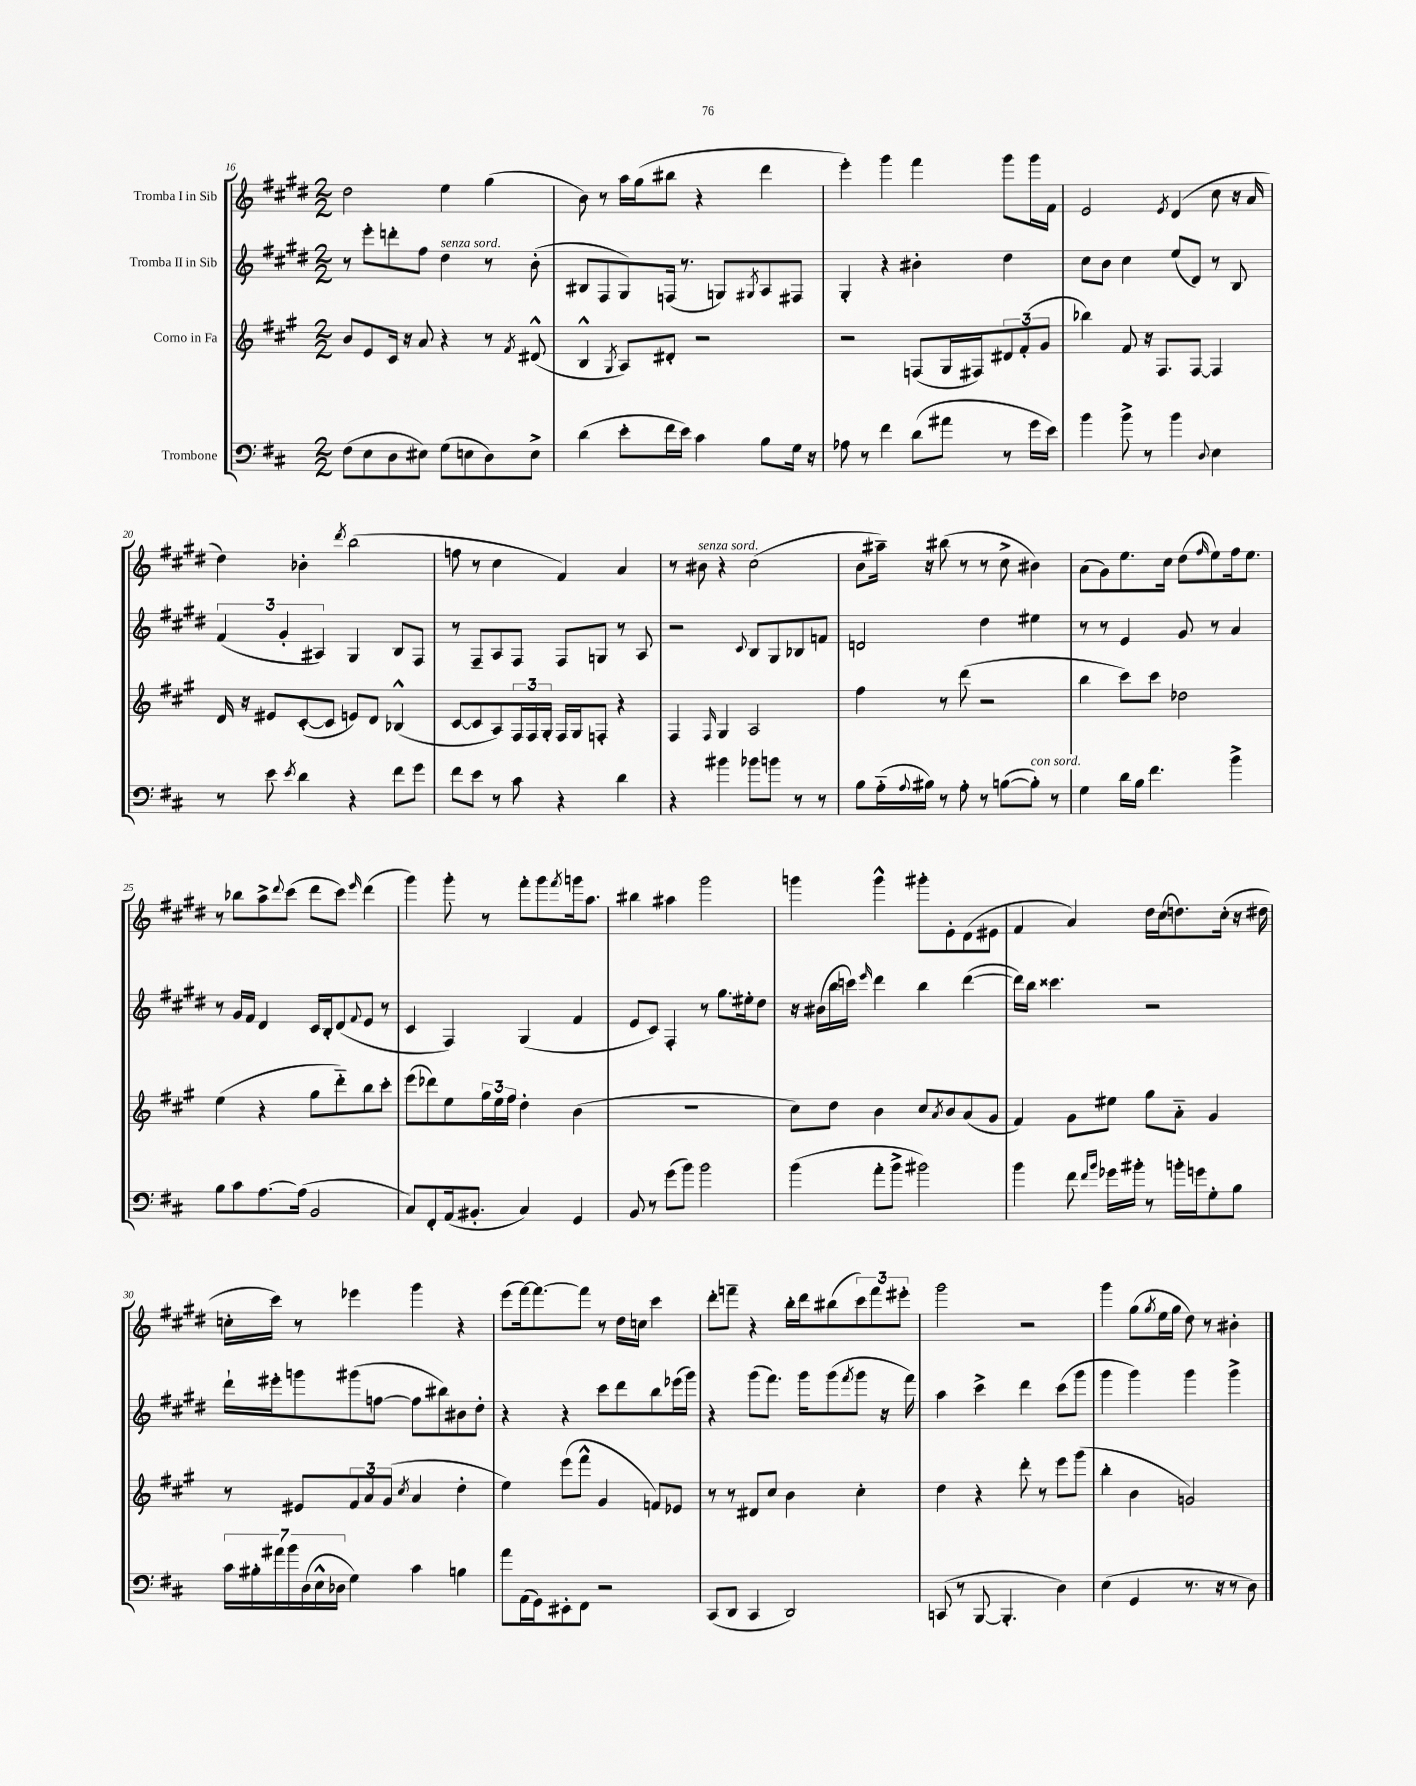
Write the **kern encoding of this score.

**kern	**kern	**kern	**kern
*staff4	*staff3	*staff2	*staff1
*clefF4	*clefG2	*clefG2	*clefG2
*k[f#c#]	*k[f#c#g#]	*k[f#c#g#d#]	*k[f#c#g#d#]
*M2/2	*M2/2	*M2/2	*M2/2
(8F#	8b	8r	2dd#
8E	8e	8eee'	.
8D	16c#	8ddd'	.
.	16r	.	.
8E#)	8a	8ff#	.
(8G	4r	4dd#	4ee
8E	.	.	.
8D)	8r	8r	(4gg#
.	8qf#	.	.
8E^	(8d#^^	(8b'	.
=	=	=	=
(4d	4B^^	8B#	8b)
.	.	8F#	8r
.	8qG#	.	.
8e'	8A)	8G#)	16aa
.	.	.	(16gg#
16f#	8d#'	(16F	8bb#
16e)	.	8.r	.
4c#	2r	.	4r
.	.	8G)	.
.	.	8qG#	.
8B	.	8A	4ddd#
16G	.	8F#	.
16r	.	.	.
=	=	=	=
8A-	2r	4G#'	4eee')
8r	.	.	.
4f#	.	4r	4ggg#
(8d	(8F	4b#'	4fff#
8a#	16G#	.	.
.	16F#)	.	.
8r	12d#	4dd#	8ggg#
.	(12f#'	.	.
16g	.	.	16ggg#
.	12g#	.	.
16e)	.	.	16f#
=	=	=	=
4b	4bb-)	8cc#	2e
.	.	8b	.
8b^	8f#	4cc#	.
8r	16r	.	.
.	8.F#	.	.
.	.	.	8qe
4b	.	(8ee	(4d#
.	[8F#	8d#)	.
8qqD	.	.	.
4E	4F#]	8r	8cc#
.	.	8B	16r
.	.	.	16a
=	=	=	=
8r	16d	(6f#	4dd#)
.	16r	.	.
8e	8e#	.	.
.	.	6g#'	.
8qe	.	.	.
4d	([8c#'	.	4b-'
.	.	6A#)	.
.	8c#]	.	.
.	.	.	8qddd#
4r	8e)	4G#	(2bb
.	8d	.	.
8f#	(4B-^^	8B	.
8g	.	8F#	.
=	=	=	=
8f#	[8c#	8r	8ff
8e	8c#]	8F#~	8r
8r	8A)	8A	4cc#
8c#	24F#	8F#	.
.	24F#	.	.
.	24G#'	.	.
4r	16F#	8F#	4f#)
.	16G#	.	.
.	8F'	8G	.
4d	4r	8r	4a
.	.	8A	.
=	=	=	=
4r	4F#	2r	8r
.	.	.	8b#
.	16qqF#	.	.
4b#	4G#	.	4r
.	.	8qqc#	.
8b-	2A	8B	(2cc#
8b	.	8G#	.
8r	.	8B-	.
8r	.	8f	.
=	=	=	=
8B	4ff#	2d	8b
(16A'~	.	.	16aa#~)
8qqA	.	.	.
16B#)	.	.	16r
8r	8r	.	(8bb#
8A'	(8ddd	.	8r
8r	2r	4dd#	8r
([8B	.	.	8cc#^
8B'])	.	4ee#	4b#)
8r	.	.	.
=	=	=	=
4G	4bb	8r	(8a
.	.	8r	8g#)
16d	8ccc#)	4e	8.ee
16B	.	.	.
4.f#	8ccc#	.	.
.	.	.	16cc#
.	2dd-	8g#	(8dd#
.	.	.	16qqff#
.	.	8r	8ee)
4b^	.	4a	16ff#
.	.	.	8.ee
=	=	=	=
8B	(4ee	8r	8r
8c#	.	16g#	8bb-
.	.	16f#	.
[8.A	4r	4d#	8aa^
.	.	.	8qqddd#
.	.	.	(8ccc#
(16A]	.	.	.
2BB	8gg#	16c#	8ddd#
.	.	16B'	.
.	8ddd'~)	(8d#	8ccc#)
.	.	8qqf#	16qqeee
.	8bb	8e	(4ddd#
.	8ccc#'	8r	.
=	=	=	=
8C#)	(8eee	4c#	4ggg#)
8FF#'	8ddd-)	.	.
(16AA	8ee	4F#)	8ggg#'
8.BB#'	.	.	.
.	24gg#	.	8r
.	24ee	.	.
.	24ff#	.	.
4C#)	4dd'	(4G#	8fff#'
.	.	.	8ggg#
.	.	.	8qfff#
4GG	(4b	4f#	16ggg
.	.	.	8.aa
=	=	=	=
8BB	1r	8e	4bb#
8r	.	8c#)	.
(8g	.	4F#'	4aa#
8b)	.	.	.
2b	.	8r	2ggg#
.	.	8.gg#	.
.	.	16ee#'	.
.	.	8dd#	.
=	=	=	=
(4b	8cc#)	16r	4ggg
.	.	(16b#	.
.	8dd	16bb	.
.	.	16ccc)	.
.	.	16qqeee	.
8a'	4b	4ddd#	4ggg^^
8b^	.	.	.
2b#)	8cc#	4bb	8ggg#'
.	8qa	.	.
.	8b	.	8e'
.	(8a	([4ddd#	(8d#
.	8g#	.	8e#
=	=	=	=
4b	4f#)	16ddd#])	4f#
.	.	16bb	.
.	.	4.ccc##	.
8f#	8g#	.	4a)
16qqf#	.	.	.
16qqb	.	.	.
16g-	8ee#	.	.
16b#'	.	.	.
8r	8gg#	2r	16dd#
.	.	.	(16cc#
16b'	8a'~	.	8.dd)
16g	.	.	.
8G'	4g#	.	.
.	.	.	(16cc#'
8B	.	.	16r
.	.	.	16dd#
=	=	=	=
28c#	8r	16ddd#`	16cc'
28B#'	.	.	.
.	.	16eee#'	16ccc#)
28a#	.	.	.
28b	.	.	.
.	8e#	8ggg	8r
(28D	.	.	.
28E^^	.	.	.
28D-	.	.	.
4G)	12f#	(8ggg#	4eee-
.	12a	.	.
.	.	[8ff	.
.	(12g#	.	.
.	8qcc#	.	.
4c#	4a	8ff]	4ggg#
.	.	8bb#)	.
4B	4dd'	8b#	4r
.	.	8dd#'	.
=	=	=	=
8a	4ee)	4r	(8eee
(16AA	.	.	[16fff#)
16GG)	.	.	8.fff#_
8EE#'	(8eee	4r	.
8FF#	8fff#^^	.	8fff#]
2r	4g#	8ccc#	8r
.	.	8ddd#	16dd#
.	.	.	16cc
.	8f)	8bb	4ccc#
.	8e-	(16eee-	.
.	.	16ggg#)	.
=	=	=	=
(8CC#	8r	4r	8ddd#'
8DD	8r	.	8fff~
4CC#	8d#	(8ggg#	4r
.	8cc#	8.fff#)	.
2DD)	4b	.	16bb'
.	.	16ggg#	16ddd#
.	.	(8ggg#	(8bb#
.	.	8qfff#	.
.	4cc#'	8ggg#	12ccc#)
.	.	.	12fff
.	.	16r	.
.	.	.	12eee#'
.	.	16fff#)	.
=	=	=	=
(8CC	4dd	4aa	2ggg#
8r	.	.	.
[8BBB	4r	4ccc#^	.
4.BBB']	.	.	.
.	8ddd'	4ddd#	2r
.	8r	.	.
4D)	8eee	(8ccc#	.
.	(8ggg#	8ggg#	.
=	=	=	=
(4E	4bb'	4ggg#	4ggg#
4GG	4b	4ggg#)	(8gg#
.	.	.	8qgg#
.	.	.	16ee
.	.	.	16gg#
8.r	2g)	4ggg#	8dd#)
.	.	.	8r
16r	.	.	.
8r	.	4ggg#^	4b#'
8D)	.	.	.
==	==	==	==
*-	*-	*-	*-
